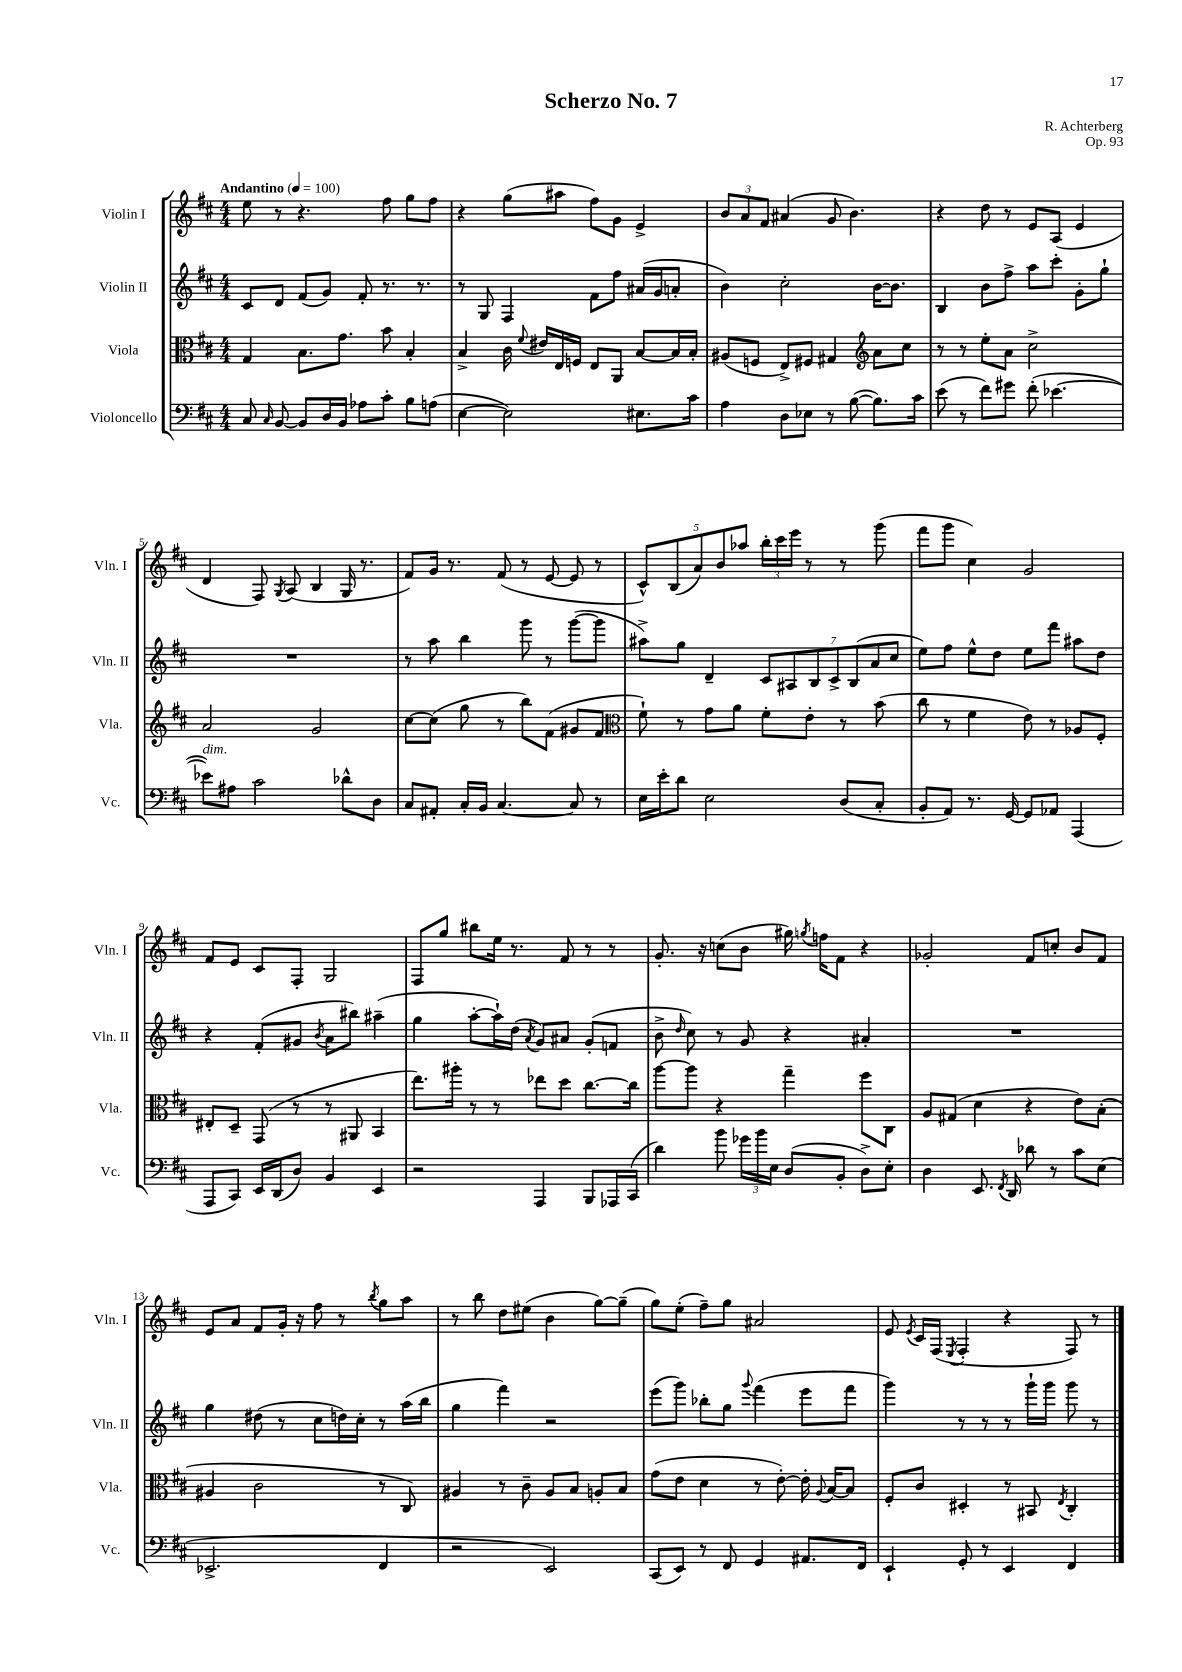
\header { title = "Scherzo No. 7" composer = "R. Achterberg" opus = "Op. 93" }
<<
\new StaffGroup <<
\new Staff = "s0" \with { instrumentName = "Violin I" shortInstrumentName = "Vln. I" } {
    \clef treble \key d \major \numericTimeSignature \time 4/4 \tempo "Andantino" 4 = 100
    \autoBeamOff e''8 r8 r4. fis''8 g''8[ fis''8] |
    r4 g''8[( ais''8] fis''8[) g'8] e'4-> |
    \tuplet 3/2 { b'8[ a'8 fis'8] } ais'4( g'8 b'4.) |
    r4 d''8 r8 e'8[ a8]( e'4 |
    d'4 fis8) \acciaccatura { g8 } a8( b4 g16 r8. |
    fis'8[) g'16] r8. fis'8( r8 e'8~ e'8 r8 |
    \tuplet 5/4 { cis'8[-^) b8( a'8) b'8 aes''8] } \tuplet 3/2 { b''16[-. cis'''16 e'''16] } r8 r8 g'''8( |
    fis'''8[ g'''8] cis''4) g'2 |
    fis'8[ e'8] cis'8[ fis8]-. g2 |
    fis8[ g''8] bis''8[ e''16] r8. fis'8 r8 r8 |
    g'8.-. r16 c''8[( b'8] gis''16) \acciaccatura { g''8 } f''16[ fis'8] r4 |
    ges'2-. fis'8[ c''8]-. b'8[ fis'8] |
    e'8[ a'8] fis'8[ g'16]-. r16 fis''8 r8 \acciaccatura { b''8 } g''8[ a''8] |
    r8 b''8 d''8[ eis''8]( b'4 g''8[~) g''8]--( |
    g''8[) e''8]-.( fis''8[--) g''8] ais'2 |
    e'8 \acciaccatura { e'8 } cis'16[ fis16]( \acciaccatura { e8 } fis4-. r4 fis8) r8 \bar "|." |
}
\new Staff = "s1" \with { instrumentName = "Violin II" shortInstrumentName = "Vln. II" } {
    \clef treble \key d \major \numericTimeSignature \time 4/4
    \autoBeamOff cis'8[ d'8] fis'8[( g'8]) fis'8-. r8. r8. |
    r8 g8 fis4 fis'8[ fis''8] ais'16[( g'16 a'8]-. |
    b'4) cis''2-. b'16[~ b'8.] |
    b4 b'8[ fis''8]-> a''8[ cis'''8]-. g'8[-. g''8]-! |
    R1 |
    r8 a''8 b''4 g'''8 r8 g'''8[~( g'''8] |
    ais''8[->) g''8] d'4-- \tuplet 7/4 { cis'8[ ais8 b8 cis'8-> b8( a'8 cis''8] } |
    e''8[) fis''8] e''8[-^ d''8] e''8[ fis'''8] ais''8[ d''8] |
    r4 fis'8[-.( gis'8] \acciaccatura { b'8 } a'8[ bis''8]) ais''4--( |
    g''4 a''8[~-. a''16-!) d''16]( \acciaccatura { a'8 } g'8[) ais'8] g'8[-.( f'8] |
    b'8-> \grace { d''16 } cis''8) r8 g'8 r4 ais'4-. |
    R1 |
    g''4 dis''8( r8 cis''8[ d''16) cis''16]-. r8 a''16[( b''16] |
    g''4 fis'''4) r2 |
    e'''8[( g'''8]) bes''8[-. g''8] \appoggiatura { g'''8 } fis'''4( e'''8[ fis'''8] |
    g'''4) r8 r8 r8 g'''16[-! g'''16] g'''8 r8 \bar "|." |
}
\new Staff = "s2" \with { instrumentName = "Viola" shortInstrumentName = "Vla." } {
    \clef alto \key d \major \numericTimeSignature \time 4/4
    \autoBeamOff g4 b8.[ g'8.] b'8 b4-. |
    b4-> cis'16 \appoggiatura { fis'8 } eis'16[ e16 f16] e8[ a,8] b8[~ b16 b16]-. |
    ais8[( f8] e8[->) fis8] gis4 \clef treble a'8[ cis''8] |
    r8 r8 e''8[-. a'8] cis''2-> |
    a'2 g'2 |
    cis''8[~ cis''8]( g''8 r8 b''8[) fis'8]( gis'8[ fis'8] |
    \clef alto fis'8-!) r8 g'8[ a'8] fis'8[-. e'8]-. r8 b'8( |
    cis''8 r8 fis'4 e'8) r8 aes8[ fis8]-. |
    eis8[-. d8]-- g,8( r8 r8 ais,8 b,4 |
    e''8.[) ais''16]-. r8 r8 ees''8[ d''8] cis''8.[~ cis''16] |
    a''8[~ a''8] r4 g''4-- fis''8[ cis8] |
    a8[ gis8]( d'4 r4 e'8[) b8]-.( |
    ais4 cis'2 r8 cis8) |
    ais4 r8 cis'8-- ais8[ b8] a8[-. b8] |
    g'8[( e'8] d'4 r8 e'8~-.) e'16-. \appoggiatura { a8 } b16[~ b8] |
    fis8[-. cis'8] dis4-. r8 bis,8 \acciaccatura { e8 } cis4-. \bar "|." |
}
\new Staff = "s3" \with { instrumentName = "Violoncello" shortInstrumentName = "Vc." } {
    \clef bass \key d \major \numericTimeSignature \time 4/4
    \autoBeamOff cis8 \grace { cis16 } b,8~ b,8[ d16 b,16] aes8[ cis'8]-. b8[ a8]( |
    e4~ e2) eis8.[ cis'16] |
    a4 d8[ ees8] r8 b8~( b8.[) cis'16] |
    e'8( r8 fis'8[) gis'8] fis'8-.( ees'4.~ |
    ees'8[^\markup { \italic "dim." }) ais8] cis'2 des'8[-^ d8] |
    cis8[ ais,8]-. cis16[-. b,16] cis4.~ cis8 r8 |
    e16[ e'16-. d'8] e2 d8[( cis8]-. |
    b,8[-. a,8]) r8. g,16~ g,8[ aes,8] a,,4( |
    a,,8[ cis,8]) e,16[ d,16( d8]) b,4 e,4 |
    r2 a,,4 b,,8[ aes,,16 cis,16]( |
    d'4) b'8 \tuplet 3/2 { ges'16[ b'16 e16] } d8[( b,8]-. d8[->) e8]-. |
    d4 e,8. \acciaccatura { fis,8 } d,16 des'8 r8 cis'8[ e8]( |
    ees,2.-> fis,4 |
    r2 e,2) |
    cis,8[( e,8]) r8 fis,8 g,4 ais,8.[ fis,16] |
    e,4-! g,8-. r8 e,4 fis,4 \bar "|." |
}
>>
>>
